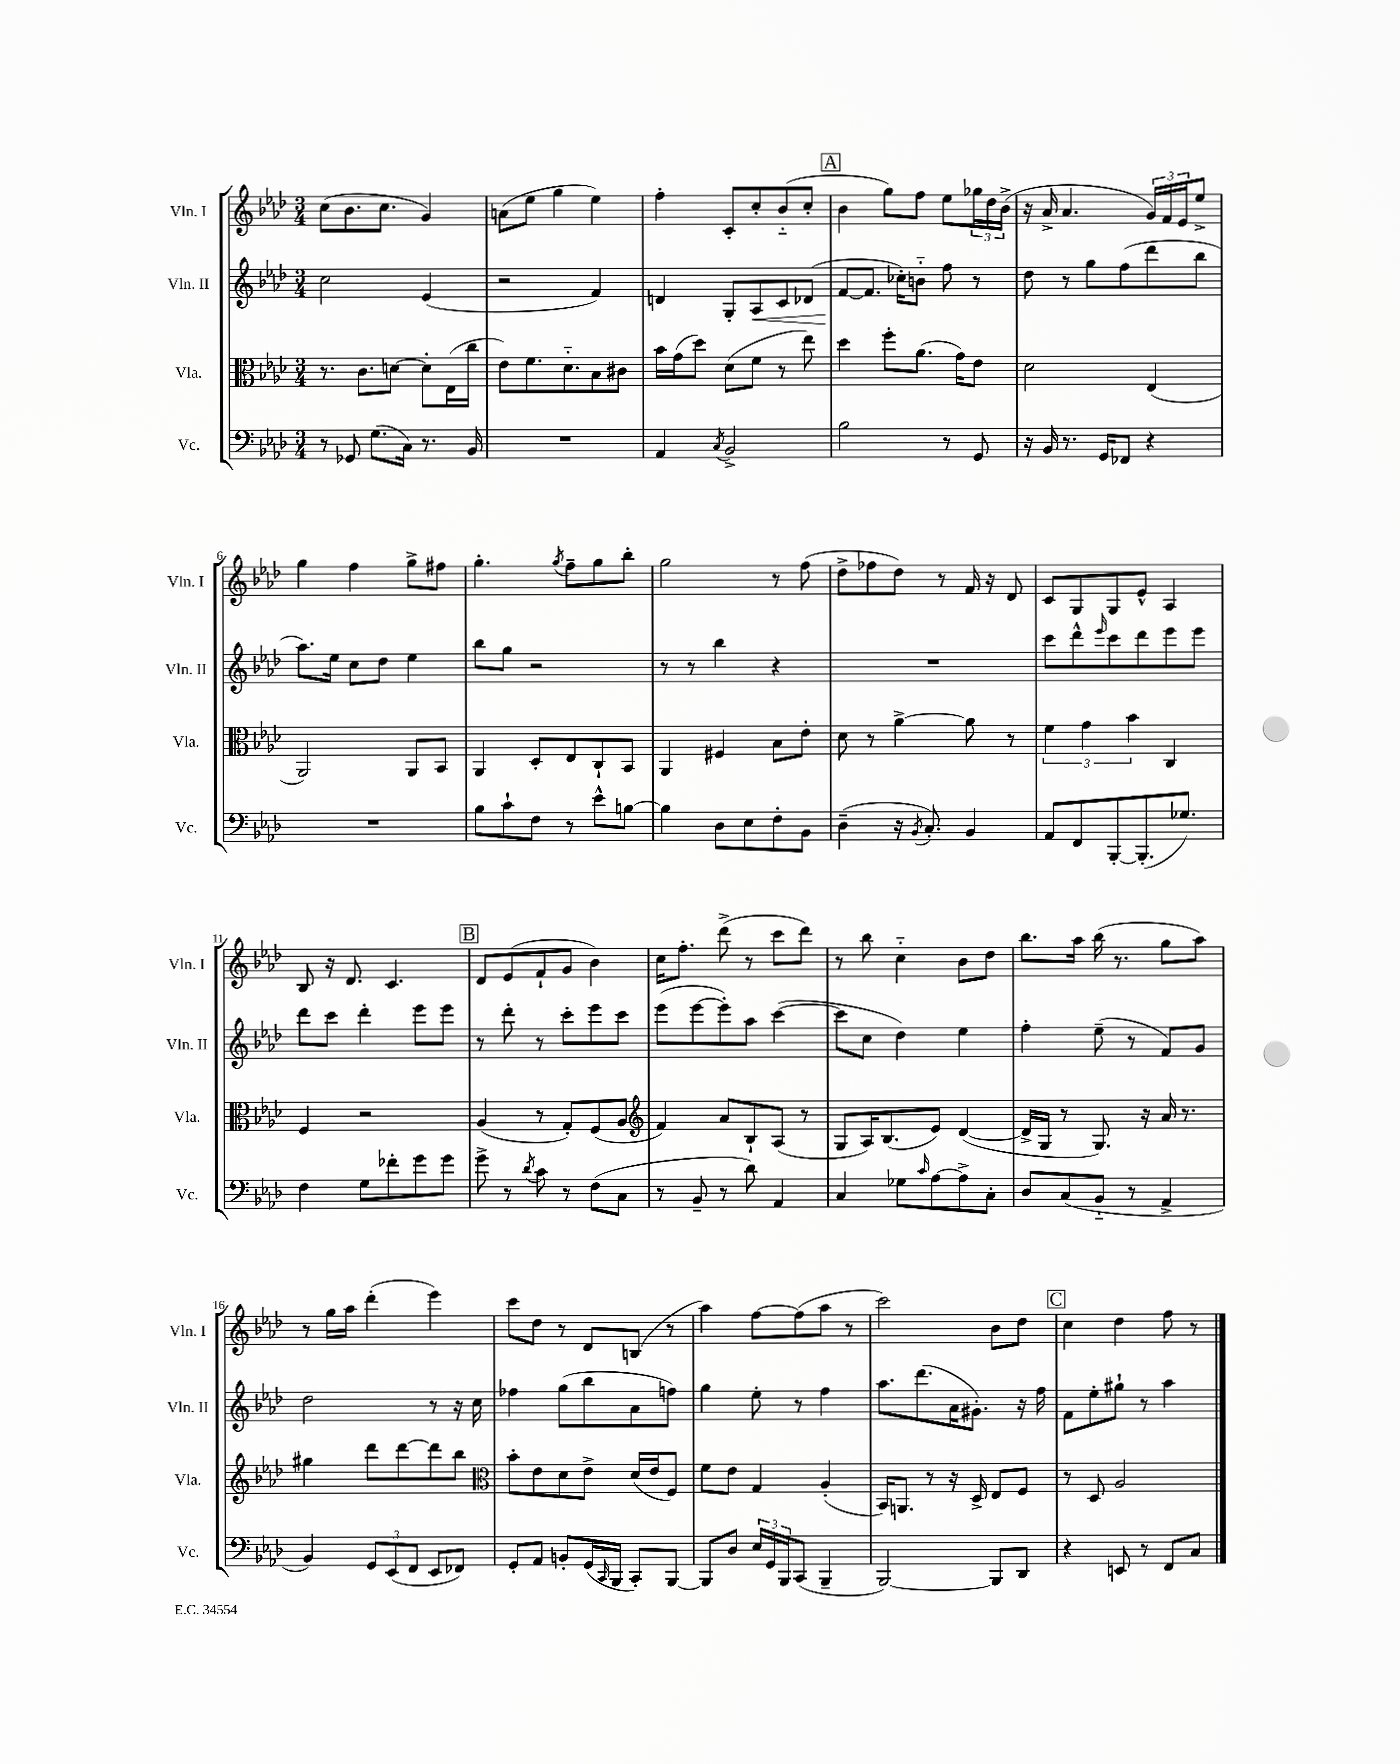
<<
\new StaffGroup <<
\new Staff = "s0" \with { instrumentName = "Vln. I" shortInstrumentName = "Vln. I" } {
    \clef treble \key aes \major \numericTimeSignature \time 3/4
    c''8( bes'8. c''8. g'4) |
    a'8( ees''8 g''4 ees''4) |
    f''4-. c'8-. c''8-. bes'8-_( c''8-. |
    \mark \markup { \box "A" } bes'4 g''8) f''8 ees''8 \tuplet 3/2 { ges''16 des''16 bes'16->( } |
    r16 aes'16-> aes'4. \tuplet 3/2 { g'16) f'16 ees'16 } ees''8-> |
    g''4 f''4 g''8-> fis''8 |
    g''4.-. \acciaccatura { g''8 } f''8-- g''8 bes''8-. |
    g''2 r8 f''8( |
    des''8-> fes''8 des''8) r8 f'16 r16 des'8 |
    c'8 g8 g8 ees'8-^ aes4 |
    bes8 r16 des'8. c'4. |
    \mark \markup { \box "B" } des'8 ees'8( f'8-! g'8 bes'4) |
    c''16 f''8.-. des'''8->( r8 c'''8 des'''8) |
    r8 bes''8 c''4-_ bes'8 des''8 |
    bes''8. aes''16 bes''16( r8. g''8 aes''8) |
    r8 g''16 aes''16 des'''4-.( ees'''4) |
    c'''8 des''8 r8 des'8 b8( r8 |
    aes''4) f''8~ f''8( aes''8 r8 |
    c'''2) bes'8 des''8 |
    \mark \markup { \box "C" } c''4 des''4 f''8 r8 \bar "|." |
}
\new Staff = "s1" \with { instrumentName = "Vln. II" shortInstrumentName = "Vln. II" } {
    \clef treble \key aes \major \numericTimeSignature \time 3/4
    c''2 ees'4( |
    r2 f'4) |
    d'4 g8-. aes8\< c'8 des'8( |
    \mark \markup { \box "A" } f'8~\! f'8. ces''16-.) b'8-_ f''8 r8 |
    des''8 r8 g''8 f''8( des'''8 bes''8 |
    aes''8.) ees''16 c''8 des''8 ees''4 |
    bes''8 g''8 r2 |
    r8 r8 bes''4 r4 |
    R2. |
    c'''8 des'''8-^ \grace { ees'''16 } c'''8 des'''8 ees'''8 ees'''8 |
    des'''8 c'''8 des'''4-. ees'''8 ees'''8 |
    \mark \markup { \box "B" } r8 des'''8-. r8 c'''8-. ees'''8 c'''8 |
    ees'''8( ees'''8~ ees'''8-.) aes''8 c'''4~( |
    c'''8 c''8 des''4) ees''4 |
    f''4-. ees''8--( r8 f'8) g'8 |
    des''2 r8 r16 c''16 |
    fes''4 g''8( bes''8 aes'8 f''8) |
    g''4 ees''8-. r8 f''4 |
    aes''8. des'''8.( aes'16 gis'8.-.) r16 f''16 |
    \mark \markup { \box "C" } f'8 ees''8-. gis''8-! r8 aes''4 \bar "|." |
}
\new Staff = "s2" \with { instrumentName = "Vla." shortInstrumentName = "Vla." } {
    \clef alto \key aes \major \numericTimeSignature \time 3/4
    r8. c'8. d'8~ d'8-. ees16( c''16 |
    ees'8) f'8. des'8.-_ bes8 cis'8 |
    bes'16 g'16( des''8) des'8( f'8 r8 ees''8) |
    \mark \markup { \box "A" } des''4 f''8-. aes'8.( g'16) ees'8 |
    des'2 ees4( |
    aes,2) aes,8 bes,8 |
    aes,4 des8-. ees8 c8-! bes,8 |
    aes,4 fis4 bes8 ees'8-. |
    des'8 r8 aes'4~-> aes'8 r8 |
    \tuplet 3/2 { f'4 g'4 bes'4 } c4 |
    f4 r2 |
    \mark \markup { \box "B" } aes4( r8 g8-.) f8( aes8 |
    \clef treble f'4) aes'8 bes8-! aes8( r8 |
    g8 aes16) bes8.( ees'8) des'4~( |
    des'16-> g16 r8 g8.) r16 aes'16 r8. |
    gis''4 des'''8 des'''8~ des'''8 bes''8 |
    \clef alto bes'8-. ees'8 des'8 ees'8-> des'16( ees'16 f8) |
    f'8 ees'8 g4 aes4-.( |
    bes,16) a,8. r8 r16 des16-> ees8 f8 |
    \mark \markup { \box "C" } r8 des8 aes2 \bar "|." |
}
\new Staff = "s3" \with { instrumentName = "Vc." shortInstrumentName = "Vc." } {
    \clef bass \key aes \major \numericTimeSignature \time 3/4
    r8 ges,8 g8.( c16) r8. bes,16 |
    R2. |
    aes,4 \acciaccatura { c8 } bes,2-> |
    \mark \markup { \box "A" } bes2 r8 g,8 |
    r16 bes,16 r8. g,16 fes,8 r4 |
    R2. |
    bes8 c'8-! f8 r8 ees'8-^ b8~ |
    b4 des8 ees8 f8-. bes,8 |
    des4--( r16 \acciaccatura { bes,8 } c8.-.) bes,4 |
    aes,8 f,8 bes,,8~-. bes,,8.-.( ges8.) |
    f4 g8 fes'8-. g'8 g'8 |
    \mark \markup { \box "B" } g'8-> r8 \acciaccatura { des'8 } c'8 r8 f8( c8 |
    r8 bes,8-- r8 des'8) aes,4 |
    c4 ges8 \grace { c'16 } aes8~ aes8-> c8-. |
    des8 c8( bes,8-_ r8 aes,4-> |
    bes,4) \tuplet 3/2 { g,8 ees,8( f,8 } ees,8 fes,8) |
    g,8-. aes,8 b,8-. g,16( \grace { c,16 } bes,,16 c,8-.) bes,,8~ |
    bes,,8 des8 \tuplet 3/2 { ees16 g,16 bes,,16 } c,8( bes,,4-- |
    bes,,2~) bes,,8 des,8 |
    \mark \markup { \box "C" } r4 e,8 r8 f,8 c8 \bar "|." |
}
>>
>>
